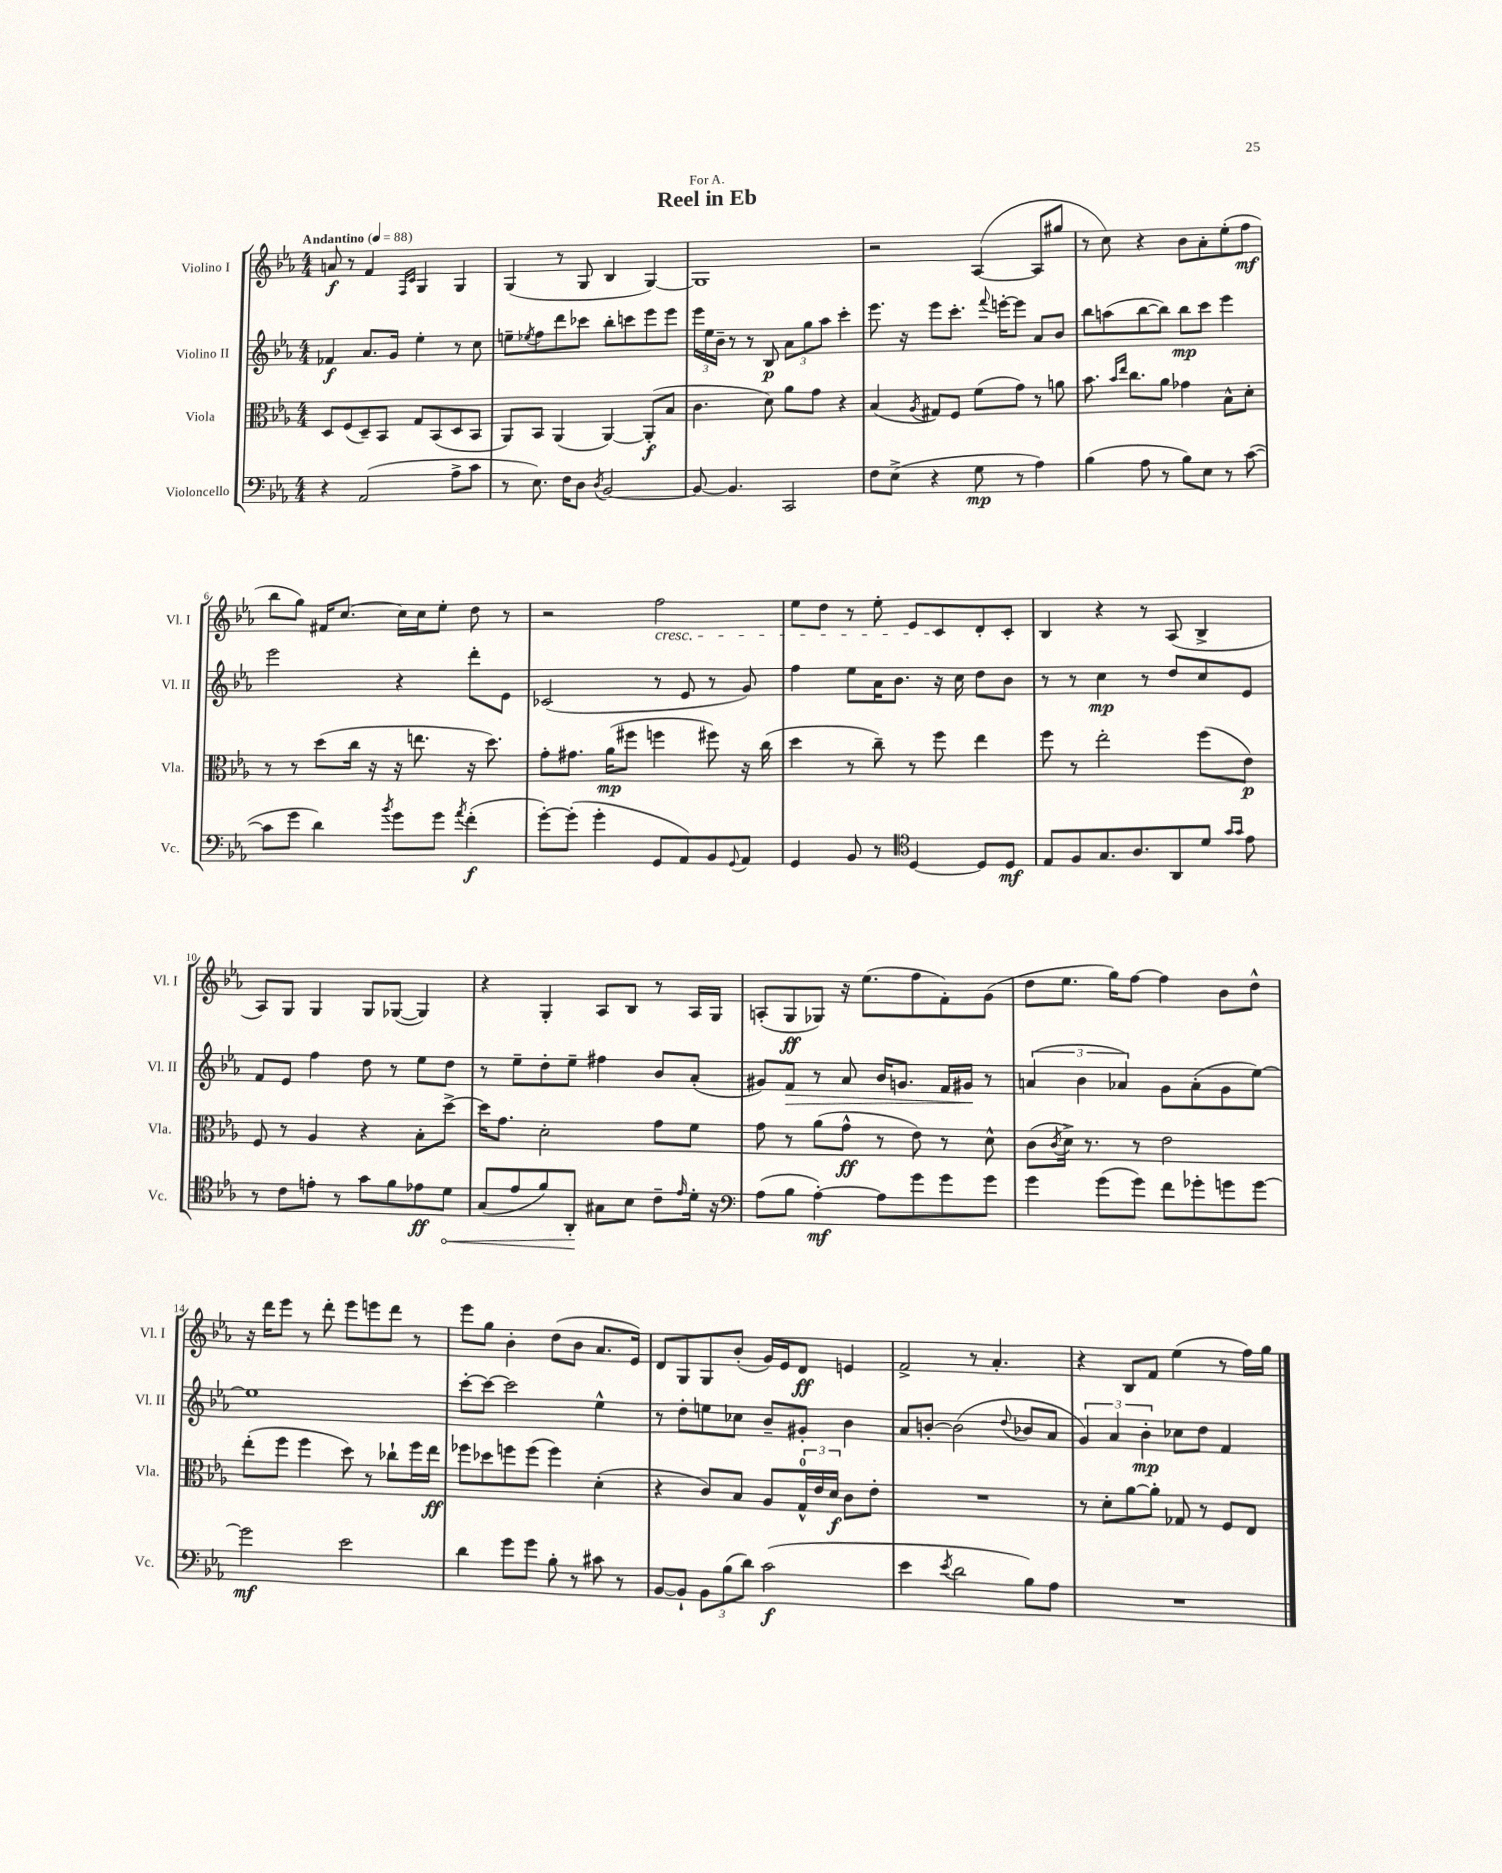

**kern	**kern	**kern	**kern
*staff4	*staff3	*staff2	*staff1
*clefF4	*clefC3	*clefG2	*clefG2
*k[b-e-a-]	*k[b-e-a-]	*k[b-e-a-]	*k[b-e-a-]
*M4/4	*M4/4	*M4/4	*M4/4
*MM88	*MM88	*MM88	*MM88
4r	8D	4f-	8a
.	(8F	.	8r
(2AA-	8D~)	8.a-	4f
.	8BB-	.	.
.	.	16g	.
.	.	.	16qqF
.	.	.	16qqc
.	8G	4ee-'	4G
.	(8BB-	.	.
8A-^	8D	8r	4G
8c	8BB-	8cc	.
=	=	=	=
8r	8AA-)	8ee~	(4G
.	.	8qee-	.
8.E-)	8BB-	8ff	.
.	(4AA-	8ddd	8r
16F	.	.	.
8D	.	8ccc-	8G
8qD	.	.	.
[2BB-	[4AA-)	8bb-'	4B-
.	.	8ccc	.
.	(8AA-']	8eee-	[4G)
.	8B-	8eee-	.
=	=	=	=
8BB-_	4.c	24eee-	1G]
.	.	24ee-	.
.	.	24b-~	.
4.BB-]	.	8r	.
.	.	8r	.
.	8d)	8B-	.
2CC	8a-	12a-	.
.	.	12gg	.
.	8g	.	.
.	.	12aa-	.
.	4r	4ccc'	.
=	=	=	=
8F	(4B-	8.eee-	2r
(8E-^	.	.	.
.	.	16r	.
.	8qA-	.	.
4r	8G#)	8eee-	.
.	8F	8.ccc'	.
8G	(8f	.	([4A-
.	.	8qqfff	.
.	.	[16eee'	.
8r	8g)	8eee]	.
4A-)	8r	8a-	8A-]
.	8a	8b-	8gg#
=	=	=	=
(4B-	8.b-	8bb-	8r
.	.	(8aa	8cc)
.	16qqb-	.	.
.	16qqee-	.	.
.	8.cc	.	.
8A-	.	[8bb-	4r
8r	8a-	8bb-])	.
8B-)	4g-	8bb-	8b-
8E-	.	8ccc	8a-'
8r	8B-^^	4eee-	(8ee-'
([8c	8d'	.	8ff
=	=	=	=
8c]	8r	2eee-	8bb-
8g	8r	.	8gg)
4d)	(8dd	.	16f#
.	.	.	[8.cc
.	16cc	.	.
.	16r	.	.
8qb-	.	.	.
8g	16r	4r	16cc]
.	8.ee	.	16cc
8g	.	.	8ee-'
8qa-	.	.	.
(4f'	16r	8ddd'	8dd
.	8.dd)	.	.
.	.	8e-	8r
=	=	=	=
[8g')	8g'	(2c-	2r
(8g']	8.g#	.	.
4g'	.	.	.
.	(16a-	.	.
.	8ff#	.	.
8GG	4ff	8r	2ff
8AA-)	.	8e-	.
8BB-	8ff#)	8r	.
8qqGG	.	.	.
8AA-	16r	8g)	.
.	(16cc	.	.
=	=	=	=
4GG	4dd	4ff	8ee-
.	.	.	8dd
8BB-	8r	8ee-	8r
8r	8cc~)	16a-	8ee-'
.	.	8.b-	.
*clefC4	*	*	*
[4D	8r	.	8e-
.	8ff	16r	8c
.	.	16cc	.
8D]	4ee-	8dd	8d'
8D	.	8b-	8c'
=	=	=	=
8E-	8ff	8r	4B-
8F	8r	8r	.
8.G	2ee-'	4cc	4r
8.A-	.	.	.
.	.	8r	8r
8AA-	.	8dd	(8A-
8d	(8ff	8cc	4B-^
16qqg	.	.	.
16qqg	.	.	.
8e-	8e-)	8e-	.
=	=	=	=
8r	8F	8f	8A-)
8c	8r	8e-	8G
8e'	4A-	4ff	4G
8r	.	.	.
8g	4r	8dd	8G
8f	.	8r	([8G-
8e-	8B-'	8ee-	4G-])
8d	[8dd^	8dd	.
=	=	=	=
(8G	16dd]	8r	4r
.	8.g	.	.
8e-	.	8ee-~	.
8f)	2d'	8dd'	4G'
8AA-'	.	8ee-~	.
8G#	.	4ff#	8A-
8B-	.	.	8B-
8c~	8g	8b-	8r
16qqe-	.	.	.
16d'	8f	(8a-'	16A-
16r	.	.	16G
=	=	=	=
*clefF4	*	*	*
(8A-	8g	8g#)	(8A'
8B-	8r	8f	8G
[4A-')	(8a-	8r	8G-)
.	8g^^	8a-	16r
.	.	.	(8.ee-
8A-]	8r	16b-	.
.	.	8.g	.
8g	8e-)	.	8ff
8g	8r	16f	8f')
.	.	16g#	.
8g	8d^^	8r	(8g
=	=	=	=
4g	(8c	(6a	8dd
.	8qc	.	.
.	16d^)	.	8.ee-
.	.	6b-	.
.	8.r	.	.
(8g	.	.	.
.	.	.	16gg)
.	.	6a-)	.
8g)	8r	.	[8ff
8f	2e-	8g	4ff]
8g-'	.	(8a-'	.
8g	.	8g	8b-
[8g	.	[8ee-)	8dd^^
=	=	=	=
2g]	(8ee-'	1ee-]	16r
.	.	.	16ddd
.	8ff	.	8eee-
.	4ff	.	8r
.	.	.	8ddd'
2e-	8dd)	.	8eee-
.	8r	.	8eee
.	8cc-`	.	8ddd
.	16ff	.	8r
.	16ee-	.	.
=	=	=	=
4d	8ff-	[8ccc'	8eee-
.	8dd-	8ccc_	8gg
8g	8ff	2ccc]	4b-'
8g	(8ff	.	.
8B-'	4ff)	.	(8dd
8r	.	.	8b-
8c#	(4d'	4ee-^^	8.a-
8r	.	.	.
.	.	.	16e-)
=	=	=	=
[8BB-	4r	8r	8d
8BB-`]	.	8dd'	8G
12BB-	8c)	8ee	8G
(12B-	.	.	.
.	8B-	8cc-	(8b-'
12d)	.	.	.
(2c	8A-	8b-~	16g)
.	.	.	16e-
.	24G^^	8g#'	8d
.	24e-	.	.
.	24d	.	.
.	8c	4b-	4e
.	8e-'	.	.
=	=	=	=
4e-	1r	8a-	2f^
.	.	[8b'	.
8qe-	.	.	.
2d	.	(2b]	.
.	.	.	8r
.	.	.	4.a-'
.	.	8qqdd	.
8B-)	.	8b-	.
8A-	.	8a-	.
=	=	=	=
1r	8r	6g)	4r
.	8d'	.	.
.	.	6a-	.
.	[8a-	.	8B-
.	.	6b-'	.
.	8a-']	.	8f
.	8G-	8cc-	(4ee-
.	8r	8dd	.
.	8F	4f	8r
.	8E-	.	16ff)
.	.	.	16gg
==	==	==	==
*-	*-	*-	*-
